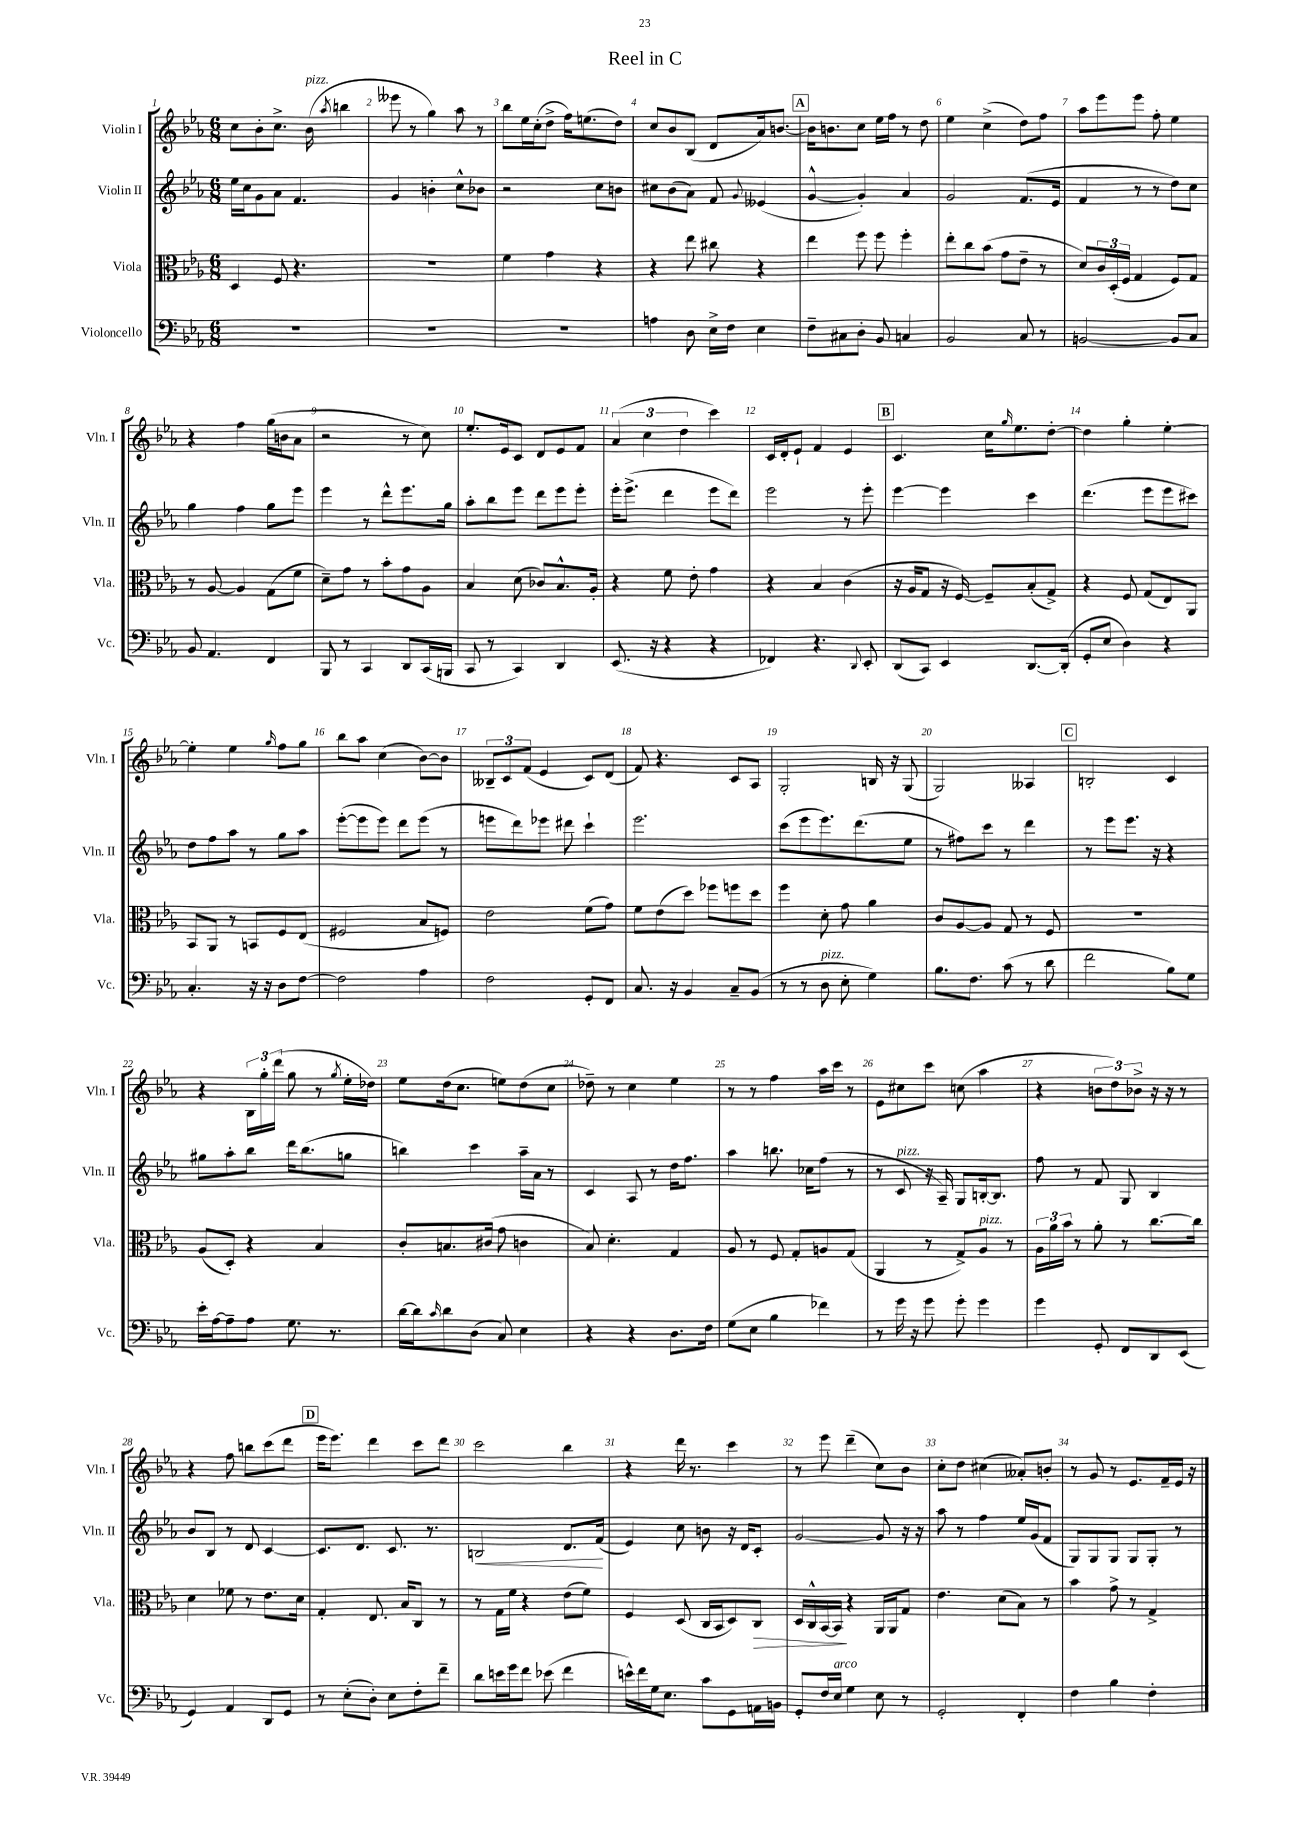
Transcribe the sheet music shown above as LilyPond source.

\header { title = "Reel in C" }
<<
\new StaffGroup <<
\new Staff = "s0" \with { instrumentName = "Violin I" shortInstrumentName = "Vln. I" } {
    \clef treble \key ees \major \numericTimeSignature \time 6/8
    c''8 bes'8-. c''8.-> bes'16^\markup { \italic "pizz." }( \acciaccatura { aes''8 } b''4 |
    eeses'''8 r8 g''4) aes''8 r8 |
    bes''8 ees''16 c''16-.( d''8-> f''16) e''8.( d''8) |
    c''8 bes'8 bes8( d'8 aes'16) b'8.~ |
    \mark \markup { \box "A" } b'16 b'8. c''8 ees''16 f''16 r8 d''8 |
    ees''4 c''4->( d''8) f''8 |
    aes''8 ees'''8 ees'''8 f''8-. ees''4 |
    r4 f''4 g''16( b'16 aes'8 |
    r2 r8 c''8) |
    ees''8.-. ees'16 c'8 d'8 ees'8 f'8 |
    \tuplet 3/2 { aes'4( c''4 d''4 } c'''4) |
    c'16 d'16-. ees'8-! f'4 ees'4 |
    \mark \markup { \box "B" } c'4. c''16 \grace { g''16 } ees''8. d''8~-. |
    d''4 g''4-. ees''4~-. |
    ees''4-. ees''4 \grace { g''16 } f''8 g''8 |
    bes''8 aes''8 c''4( bes'8~) bes'8 |
    \tuplet 3/2 { beses8-- c'8 f'8( } ees'4 c'8) d'8( |
    f'8) r4. c'8 aes8 |
    g2-. b16 r16 g8( |
    g2) aeses4 |
    \mark \markup { \box "C" } b2-. c'4 |
    r4 \tuplet 3/2 { bes16 g''16-. d'''16( } g''8 r8 \acciaccatura { g''8 } ees''16-. des''16) |
    ees''8 d''16( c''8. e''8) d''8( c''8 |
    des''8--) r8 c''4 ees''4 |
    r8 r8 f''4 aes''16 c'''16 r8 |
    ees'8 cis''8 c'''8 c''8( aes''4 |
    r4 \tuplet 3/2 { b'8 d''8) bes'8-> } r16 r16 r8 |
    r4 f''8 b''8 c'''8( d'''8 |
    \mark \markup { \box "D" } ees'''16 ees'''8.) d'''4 c'''8 d'''8 |
    c'''2 bes''4 |
    r4 d'''16 r8. c'''4 |
    r8 ees'''8 d'''4--( c''8) bes'8 |
    c''8-. d''8 cis''4( aeses'8-.) b'8-. |
    r8 g'8 r8 ees'8. f'16-- ees'16 r16 \bar "|." |
}
\new Staff = "s1" \with { instrumentName = "Violin II" shortInstrumentName = "Vln. II" } {
    \clef treble \key ees \major \numericTimeSignature \time 6/8
    ees''16 c''16 g'8 aes'8 f'4. |
    g'4 b'4-. c''8-^ bes'8 |
    r2 c''8 b'8 |
    cis''8 bes'8( aes'8) f'8 \appoggiatura { g'8 } eeses'4( |
    \mark \markup { \box "A" } g'4~-^ g'4-.) aes'4 |
    g'2 f'8.( ees'16 |
    f'4 r8 r8 d''8) c''8 |
    g''4 f''4 g''8 ees'''8 |
    ees'''4 r8 d'''8-^ ees'''8. g''16 |
    aes''8-. bes''8 ees'''8 d'''8 ees'''8 ees'''8-. |
    ees'''16-. ees'''8.->( d'''4 ees'''8 d'''8) |
    ees'''2 r8 ees'''8-. |
    \mark \markup { \box "B" } ees'''4~ ees'''4 c'''4 |
    d'''4.( ees'''8 ees'''8 cis'''8) |
    d''8 f''8 aes''8 r8 g''8 aes''8 |
    ees'''8~-.( ees'''8 ees'''8) d'''8 ees'''8( r8 |
    e'''8 d'''8) ees'''8 dis'''8 c'''4-! |
    ees'''2. |
    c'''8( ees'''8 ees'''8.) d'''8.( ees''8 |
    r8 fis''8) c'''8 r8 d'''4 |
    \mark \markup { \box "C" } r8 ees'''8 ees'''8. r16 r4 |
    gis''8 aes''8-. bes''8 d'''16 bes''8.( g''8 |
    b''4) c'''4 aes''16-- aes'16 r8 |
    c'4 aes8 r8 d''16 f''8. |
    aes''4 b''8. ces''16 f''8( r8 |
    r8 c'8^\markup { \italic "pizz." } r16 aes16--) g8 b16~-. b8. |
    f''8 r8 f'8 g8 bes4 |
    bes'8 bes8 r8 d'8 c'4~ |
    \mark \markup { \box "D" } c'8. d'8. c'8. r8. |
    b2\< d'8. f'16\!( |
    ees'4) c''8 b'8 r16 d'16 c'8-. |
    g'2~ g'8 r16 r16 |
    aes''8 r8 f''4 ees''16 g'16( f'8 |
    g8) g8 g8 g8 g8-. r8 \bar "|." |
}
\new Staff = "s2" \with { instrumentName = "Viola" shortInstrumentName = "Vla." } {
    \clef alto \key ees \major \numericTimeSignature \time 6/8
    d4 f8 r4. |
    R2. |
    f'4 g'4 r4 |
    r4 ees''8 cis''8 r4 |
    \mark \markup { \box "A" } ees''4 f''8 f''8 f''4-. |
    ees''8-. c''8 bes'8( g'8 ees'8-- r8 |
    d'8) \tuplet 3/2 { c'16 d16-.( f16 } g4 f8) g8 |
    r8 aes8~ aes4 g8( f'8 |
    d'8--) g'8 r8 bes'8-. g'8 aes8 |
    bes4 d'8( ces'8) bes8.-^ aes16-. |
    r4 f'8 ees'8-. g'4 |
    r4 bes4 c'4( |
    \mark \markup { \box "B" } r16 aes16 g8 r16 f16~) f8-- bes8-.( g8->) |
    r4 f8 g8( ees8) aes,8 |
    bes,8 aes,8 r8 b,8 f8 ees8( |
    fis2 bes8 f8) |
    ees'2 f'8( g'8) |
    f'8 ees'8( d''8) fes''8 f''8 d''8 |
    f''4 d'8-. g'8 aes'4 |
    c'8 aes8~ aes8 g8 r8 f8 |
    \mark \markup { \box "C" } r2. |
    aes8( d8-.) r4 bes4 |
    c'8-. b8. cis'16( g'8 c'4 |
    bes8) d'4.-. g4 |
    aes8 r8 f8 g8-. a8 g8( |
    aes,4 r8 g8->) aes8^\markup { \italic "pizz." } r8 |
    \tuplet 3/2 { aes16 aes'16 bes'16 } r8 aes'8-. r8 c''8.~ c''16 |
    d'4 fes'8 r8 ees'8. d'16 |
    \mark \markup { \box "D" } g4-. ees8. bes16 c8 r8 |
    r8 g16 f'16 r4 ees'8( f'8) |
    f4 d8( c16 bes,16 d8) c8\> |
    d16 c16-^ bes,16~ bes,16\! r4 aes,16 aes,16 g8 |
    ees'4. d'8( bes8) r8 |
    bes'4 g'8-> r8 g4-> \bar "|." |
}
\new Staff = "s3" \with { instrumentName = "Violoncello" shortInstrumentName = "Vc." } {
    \clef bass \key ees \major \numericTimeSignature \time 6/8
    R2. |
    R2. |
    R2. |
    a4 d8 ees16-> f16 ees4 |
    \mark \markup { \box "A" } f8-- cis8 d8-. bes,8 c4 |
    bes,2 c8 r8 |
    b,2~ b,8 c8 |
    bes,8 aes,4. f,4 |
    bes,,8 r8 c,4 d,8 c,16( b,,16 |
    c,8 r8 c,4) d,4 |
    ees,8.( r16 r4 r4 |
    fes,4) r4. \appoggiatura { d,8 } ees,8-. |
    \mark \markup { \box "B" } d,8( c,8) ees,4 d,8.~ d,16-.( |
    g,8-. ees8 d4) r4 |
    c4.-. r16 r16 d8 f8~ |
    f2 aes4 |
    f2 g,8-. f,8 |
    c8. r16 bes,4 c8-- bes,8( |
    r8 r8 d8^\markup { \italic "pizz." } ees8-. g4) |
    bes8. f8. c'8( r8 d'8 |
    \mark \markup { \box "C" } f'2 bes8) g8 |
    ees'16-. aes16~ aes8-- aes8 g8. r8. |
    d'16~ d'16 \grace { c'16 } d'8 d8( c8) ees4 |
    r4 r4 d8. f16 |
    g8( ees8 bes4 fes'4) |
    r8 g'16 r16 g'8 g'8-. g'4 |
    g'4 g,8-. f,8 d,8 ees,8( |
    g,4) aes,4 d,8 g,8 |
    \mark \markup { \box "D" } r8 ees8-.( d8-.) ees8 f8-. f'8-- |
    d'8 e'16 g'16 f'8 ees'8( f'4 |
    e'16-^) f'16 g16 ees8. c'8 g,8 a,16 b,16 |
    g,8-. f16 ees16^\markup { \italic "arco" } g4 ees8 r8 |
    g,2-. f,4-. |
    f4 bes4 f4-. \bar "|." |
}
>>
>>
\layout { \context { \Score \override BarNumber.break-visibility = ##(#f #t #t) barNumberVisibility = #all-bar-numbers-visible } }
